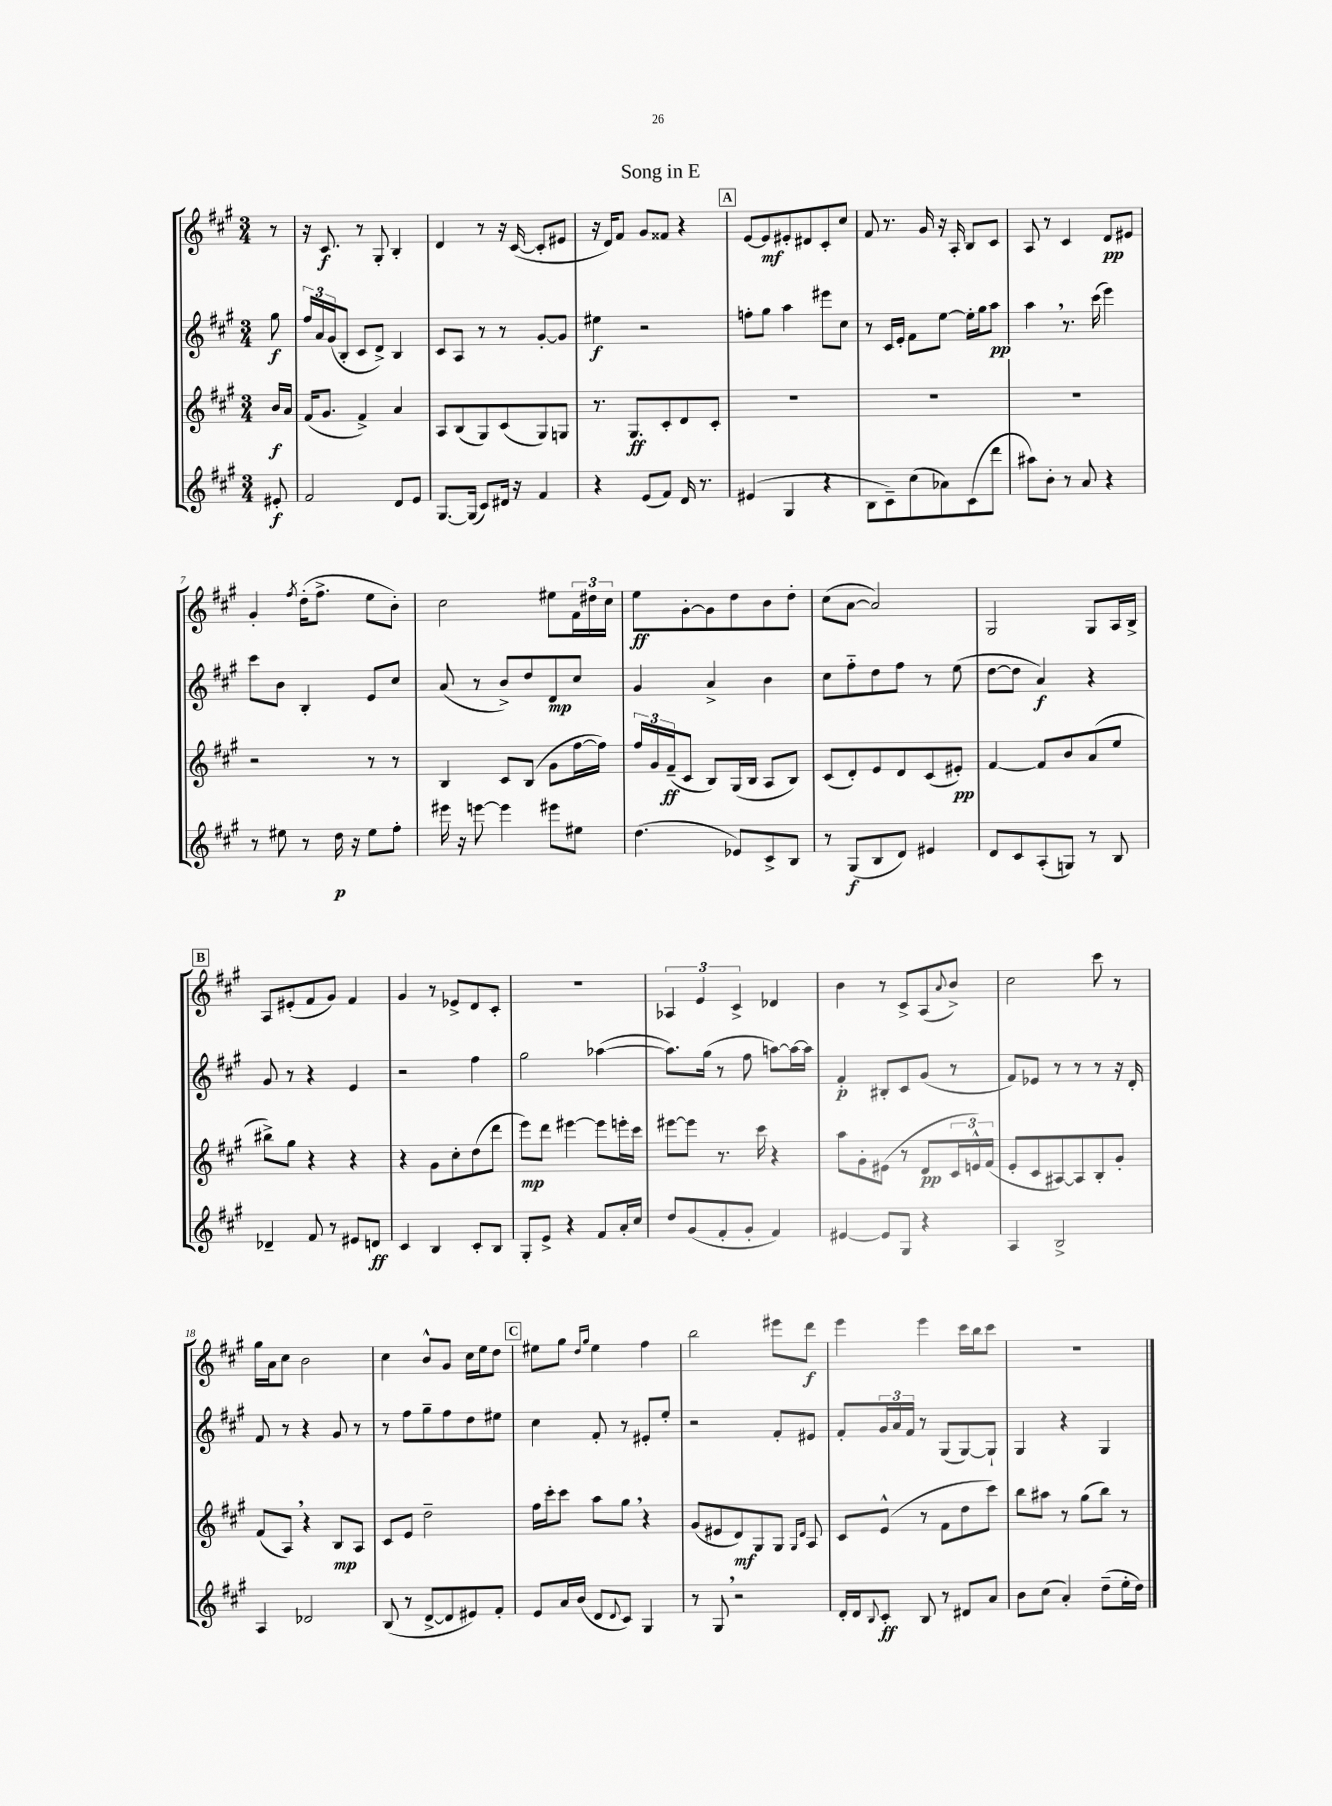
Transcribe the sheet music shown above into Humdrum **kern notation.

**kern	**kern	**kern	**kern
*staff4	*staff3	*staff2	*staff1
*clefG2	*clefG2	*clefG2	*clefG2
*k[f#c#g#]	*k[f#c#g#]	*k[f#c#g#]	*k[f#c#g#]
*M3/4	*M3/4	*M3/4	*M3/4
8e#'	16b	8gg#	8r
.	16a	.	.
=	=	=	=
2f#	(16f#	24ff#	16r
.	.	24a	.
.	8.g#	.	8.c#
.	.	(24g#	.
.	.	8B'	.
.	4f#^)	8c#	8r
.	.	8d^)	8G#'
8d	4a	4B	4B'
8e	.	.	.
=	=	=	=
[8.G#	8A	8c#	4d
.	(8B	8A	.
(16G#]	.	.	.
8c#)	8G#)	8r	8r
16d#	(8c#	8r	16r
16r	.	.	([16c#
4f#	8G#)	[8g#'	8c#']
.	8G	8g#]	8e#
=	=	=	=
4r	8.r	4ee#	16r
.	.	.	16d)
.	.	.	8f#
.	8.G#	.	.
(8e	.	2r	8g#
8f#)	8c#'	.	8f##
16d	8d	.	4r
8.r	.	.	.
.	8c#'	.	.
=	=	=	=
(4e#	2.r	8ff'	[8e
.	.	8gg#	8e]
4G#	.	4aa	8e#'
.	.	.	8d#
4r	.	8eee#	8c#'
.	.	8cc#	8cc#
=	=	=	=
8B	2.r	8r	8f#
8c#~)	.	16c#	8.r
.	.	16e'	.
(8cc#	.	8f#	.
.	.	.	16g#
8a-)	.	[8ee	16r
.	.	.	16A'
(8c#	.	16ee']	8B
.	.	16gg#	.
8ddd	.	8aa	8c#
=	=	=	=
8aa#)	2.r	4aa	8A
8b'	.	.	8r
8r	.	8.r	4c#
8a	.	.	.
.	.	(16ccc#	.
4r	.	4eee)	8d
.	.	.	8e#
=	=	=	=
8r	2r	8ccc#	4g#'
8ee#	.	8b	.
.	.	.	8qff#
8r	.	4B'	(16dd'
.	.	.	8.ff#^
16dd	.	.	.
16r	.	.	.
8ee#	8r	8e	8ee
8ff#'	8r	8cc#	8b')
=	=	=	=
16eee#	4B	(8a	2cc#
16r	.	.	.
[8eee	.	8r	.
4eee]	8c#	8b^)	.
.	(8B	8dd	.
8eee#	8g#	8d	8ee#
8ee#	[16ff#	8cc#	24f#
.	.	.	24dd#
.	16ff#])	.	.
.	.	.	24cc#
=	=	=	=
(4.dd	24ff#	4g#	8ee
.	24g#	.	.
.	(24f#~	.	.
.	8c#	.	[8g#'
.	8B)	4a^	8g#]
8e-)	(16G#	.	8dd
.	16B	.	.
8c#^	8A	4b	8b
8B	8B)	.	8dd'
=	=	=	=
8r	(8c#	8cc#	(8cc#
(8G#	8d')	8ff#'~	[8a
8B	8e	8dd	2a])
8d)	8d	8ff#	.
4e#	(8c#	8r	.
.	8e#')	(8ee	.
=	=	=	=
8d	[4f#	[8dd	2G#
8c#	.	8dd]	.
(8A'	8f#]	4a)	.
8G)	8b	.	.
8r	(8a	4r	8G#
8B	8ee	.	16A
.	.	.	16B^
=	=	=	=
4d-~	8bb#^)	8g#	8A
.	8gg#	8r	(8e#'
8f#	4r	4r	8f#
8r	.	.	8g#)
8e#	4r	4e	4f#
8d	.	.	.
=	=	=	=
4c#	4r	2r	4g#
4B	8g#	.	8r
.	8cc#'	.	8e-^
8c#'	(8dd	4ff#	8d
8B	8ddd	.	8c#'
=	=	=	=
8G#'	8eee)	2gg#	2.r
8e^	8ddd	.	.
4r	[4eee#	.	.
8f#	8eee#]	([4aa-	.
16a'	16eee'	.	.
16cc#	16ccc#	.	.
=	=	=	=
8dd	[8eee#	8.aa-])	6A-
(8g#	8eee#]	.	.
.	.	.	6e
.	.	(16gg#	.
8f#'	8.r	8r	.
.	.	.	6c#^
8g#'	.	8ff#	.
.	16ccc#	.	.
4f#)	4r	[8aa)	4d-
.	.	16aa_	.
.	.	16aa]	.
=	=	=	=
[4e#	8aa	4f#'	4b
.	8g#'	.	.
8e#]	(8e#	8B#'	8r
8G#	8r	8c#	8c#^
4r	8d	(8g#	(8A
.	.	.	8qqa
.	24c#	8r	8b^)
.	24e^^)	.	.
.	(24f#	.	.
=	=	=	=
4A	8e'	8f#)	2cc#
.	8c#	8e-	.
2B^	[8A#)	8r	.
.	8A#]	8r	.
.	8B'	8r	8ccc#
.	8g#'	16r	8r
.	.	16d'	.
=	=	=	=
4A	(8f#	8f#	16gg#
.	.	.	16a
.	8A)	8r	8cc#
2d-	4r	4r	2b
.	8B	8g#	.
.	8A	8r	.
=	=	=	=
(8B	8c#	8r	4cc#
8r	8e	8ff#	.
[8d^	2dd~	8gg#~	8b^^
8d]	.	8ff#	8g#
8e#)	.	8dd	16cc#
.	.	.	16ee
8f#'	.	8ee#	8dd
=	=	=	=
8e	16ff#	4cc#	8ee#
.	16ccc#'	.	.
16a	8ccc#	.	8gg#
(16b	.	.	.
.	.	.	16qqdd
.	.	.	16qqgg#
8d	8aa	8f#'	4ee#
8qqd	.	.	.
8c#)	8gg#	8r	.
4G#	4r	8e#'	4ff#
.	.	8ee'	.
=	=	=	=
8r	(8g#	2r	2bb
8G#	8e#	.	.
2r	8d)	.	.
.	8G#	.	.
.	8G#	8f#'	8eee#
.	16qqG#	.	.
.	16qqd	.	.
.	8A	8e#	8ddd
=	=	=	=
16d'	8c#	8f#'	4eee
16d	.	.	.
8qqB	.	.	.
8c#'	(8e^^	24g#	.
.	.	24a	.
.	.	24f#	.
8B	8r	8r	4eee
8r	8f#	(8G#	.
8d#	8dd	[8G#)	16ccc#
.	.	.	16bb
8a	8ccc#)	8G#`]	8ccc#
=	=	=	=
8b	8bb	4G#	2.r
(8cc#	8aa#	.	.
4a')	8r	4r	.
.	(8gg#	.	.
(8dd~	8bb)	4G#	.
16ee'	8r	.	.
16dd)	.	.	.
==	==	==	==
*-	*-	*-	*-
